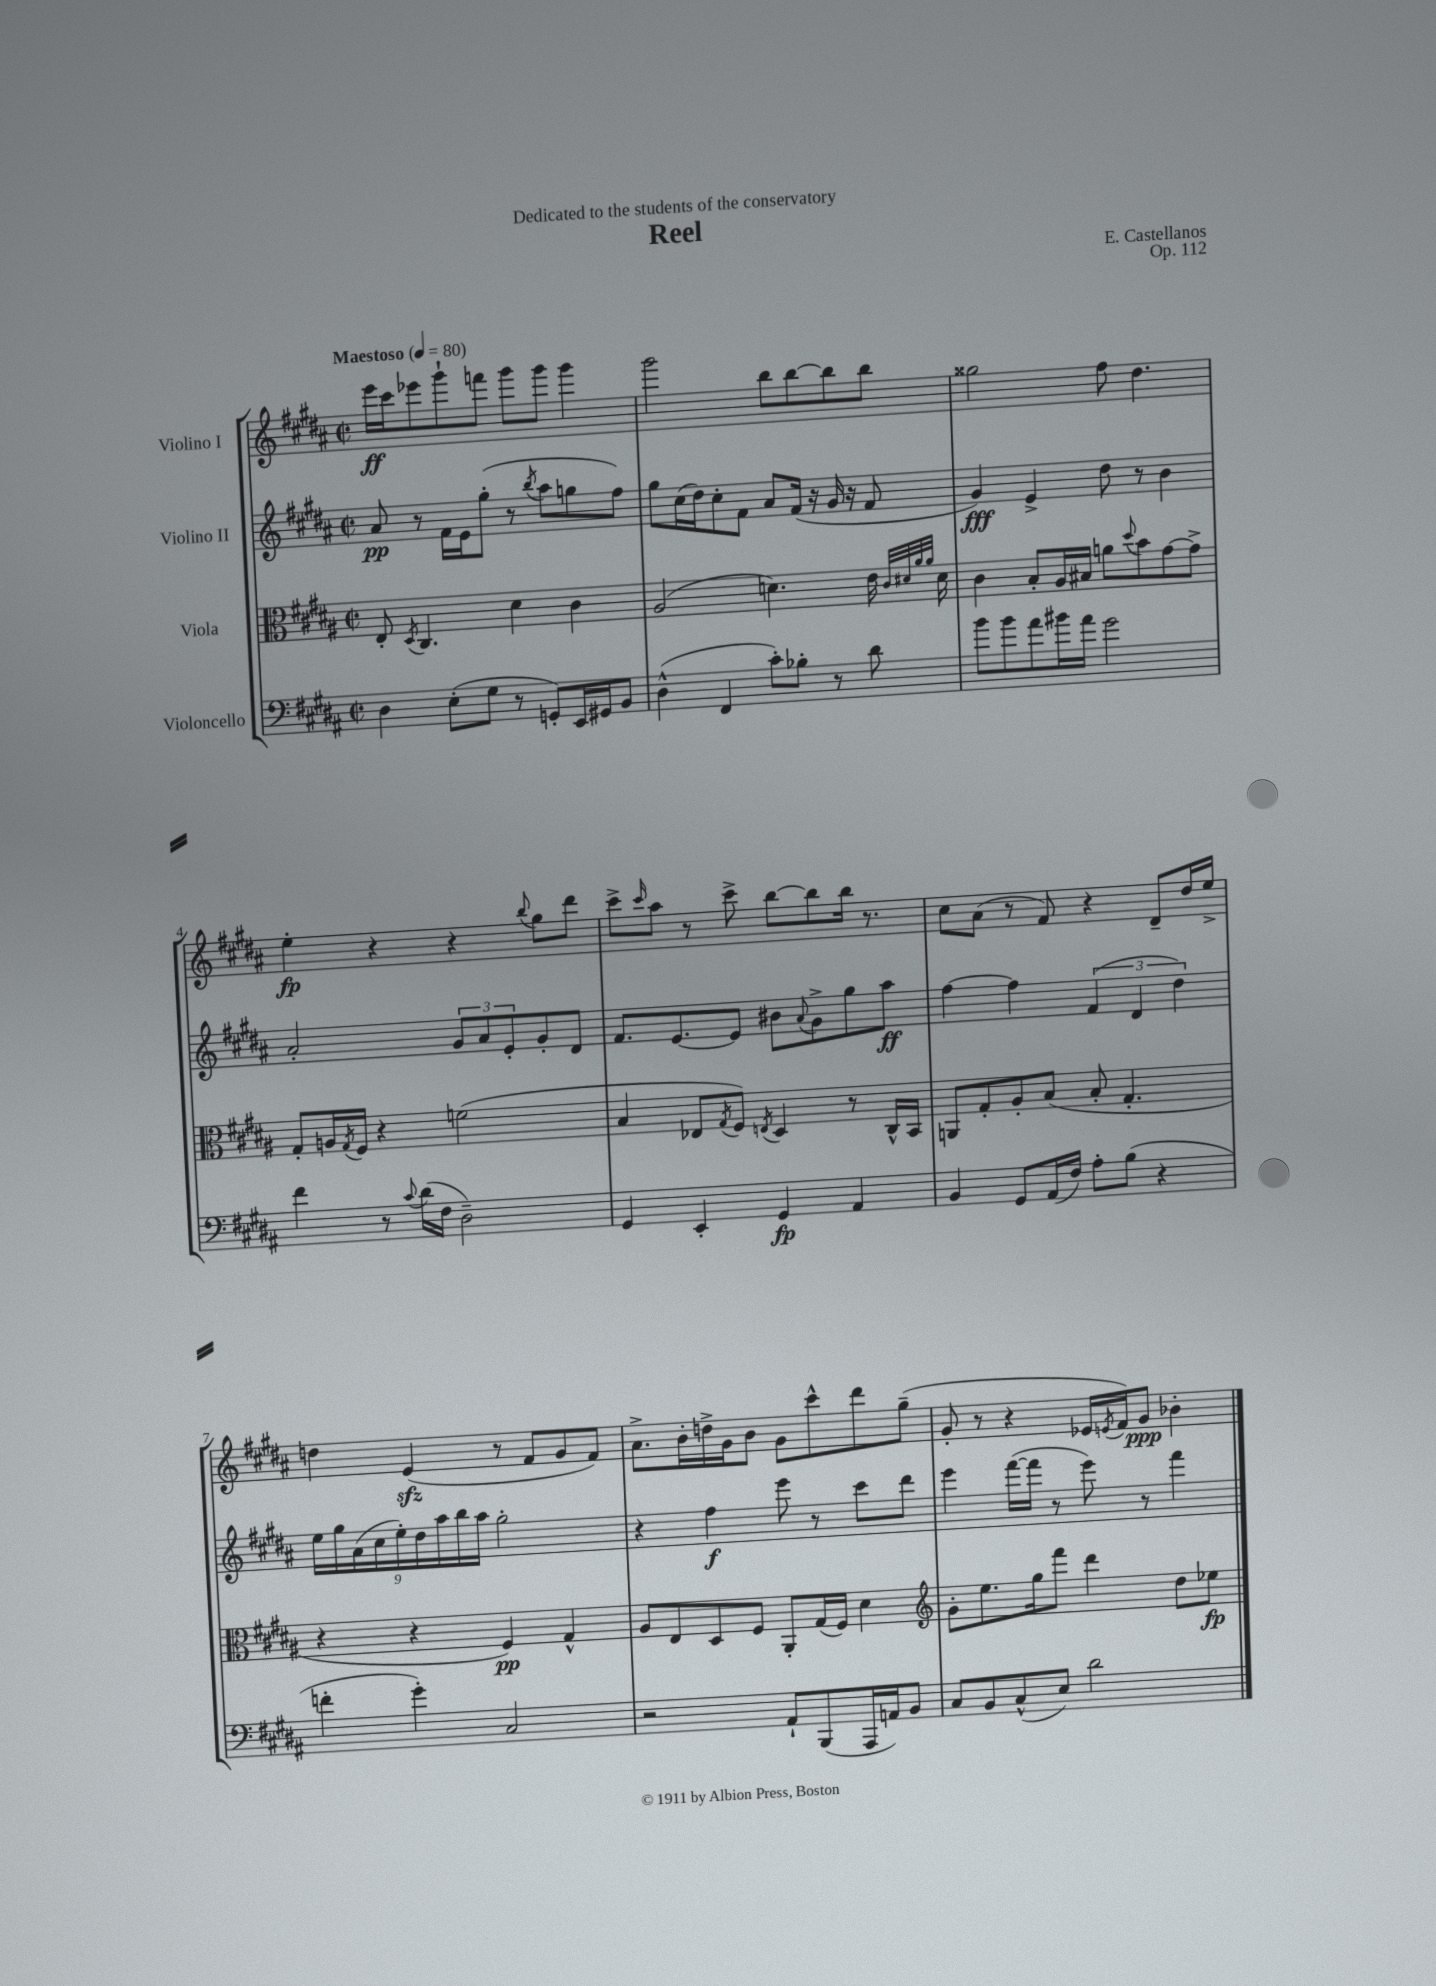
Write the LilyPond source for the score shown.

\header { title = "Reel" composer = "E. Castellanos" dedication = "Dedicated to the students of the conservatory" opus = "Op. 112" }
<<
\new StaffGroup <<
\new Staff = "s0" \with { instrumentName = "Violino I" } {
    \clef treble \key b \major \defaultTimeSignature \time 2/2 \tempo "Maestoso" 4 = 80
    e'''16\ff cis'''16 ees'''8 gis'''8-! f'''8 gis'''8 gis'''8 gis'''4 |
    gis'''2 b''8 b''8~ b''8 b''8 |
    gisis''2 fis''8 dis''4. |
    e''4-.\fp r4 r4 \appoggiatura { b''8 } gis''8 dis'''8 |
    cis'''8-> \grace { cis'''16 } ais''8 r8 cis'''8-> b''8~ b''8 b''16 r8. |
    cis''8 ais'8( r8 fis'8) r4 dis'8-- dis''16 e''16-> |
    d''4 e'4\sfz( r8 fis'8 gis'8 fis'8) |
    ais'8.-> b'16-. d''16-> gis'16 b'8 gis'8 cis'''8-^ dis'''8 gis''8--( |
    gis'8-. r8 r4 ees'16 \acciaccatura { e'8 } fis'16) gis'8\ppp bes'4-. \bar "|." |
}
\new Staff = "s1" \with { instrumentName = "Violino II" } {
    \clef treble \key b \major \defaultTimeSignature \time 2/2
    ais'8\pp r8 fis'16 e'16 gis''8-.( r8 \acciaccatura { b''8 } ais''8 g''8 fis''8) |
    gis''8 cis''16( dis''16) cis''8-. fis'8 ais'8 fis'16( r16 gis'16 r16 fis'8 |
    gis'4\fff) e'4-> dis''8 r8 b'4 |
    ais'2-. \tuplet 3/2 { gis'8 ais'8 e'8-. } gis'8-. dis'8 |
    fis'8. e'8.~ e'8 bis'8 \appoggiatura { ais'8 } gis'8-> gis''8 ais''8\ff |
    fis''4~ fis''4 \tuplet 3/2 { fis'4( dis'4 dis''4) } |
    \tuplet 9/8 { e''16 gis''16 ais'16( cis''16 e''16-.) dis''16 ais''16 b''16 ais''16 } gis''2-. |
    r4 fis''4\f e'''8 r8 cis'''8 dis'''8 |
    e'''4 fis'''16~( fis'''16 r8 e'''8) r8 fis'''4 \bar "|." |
}
\new Staff = "s2" \with { instrumentName = "Viola" } {
    \clef alto \key b \major \defaultTimeSignature \time 2/2
    e8-. \acciaccatura { dis8 } cis4. dis'4 cis'4 |
    ais2( d'4.) e'16 \grace { cis'32 dis'32 ais'32 ais'32 } dis'16 |
    cis'4 b8-. ais16 bis16 a'8 \appoggiatura { dis''8 } b'8 gis'8~ gis'8-> |
    gis8-. a16 \acciaccatura { gis8 } fis16 r4 f'2( |
    b4 ees8 \acciaccatura { gis8 } fis8) \acciaccatura { e8 } dis4 r8 cis16-^ b,16 |
    a,8 gis8-. ais8-. b8( b8-. gis4.-. |
    r4 r4 fis4\pp) gis4-^ |
    ais8 e8 dis8 fis8 ais,8-. gis16( fis16) dis'4 |
    \clef treble gis'8-. e''8. gis''16 fis'''8 dis'''4 dis''8 ees''8\fp \bar "|." |
}
\new Staff = "s3" \with { instrumentName = "Violoncello" } {
    \clef bass \key b \major \defaultTimeSignature \time 2/2
    dis4 e8-.( gis8 r8 g,8-.) e,16 gis,16 b,8 |
    dis4-^( fis,4 cis'8-.) bes8-. r8 dis'8 |
    b'8 b'8 ais'8 bis'16 ais'16 gis'2 |
    fis'4 r8 \appoggiatura { cis'8 } dis'16( fis16 dis2--) |
    gis,4 e,4-. gis,4\fp ais,4 |
    b,4 gis,8 ais,16( fis16) ais8-. b8( r4 |
    f'4-. gis'4-.) cis2 |
    r2 ais,8-! b,,8( ais,,16 a,16) b,8 |
    cis8 b,8 cis8-^( e8) dis'2 \bar "|." |
}
>>
>>
